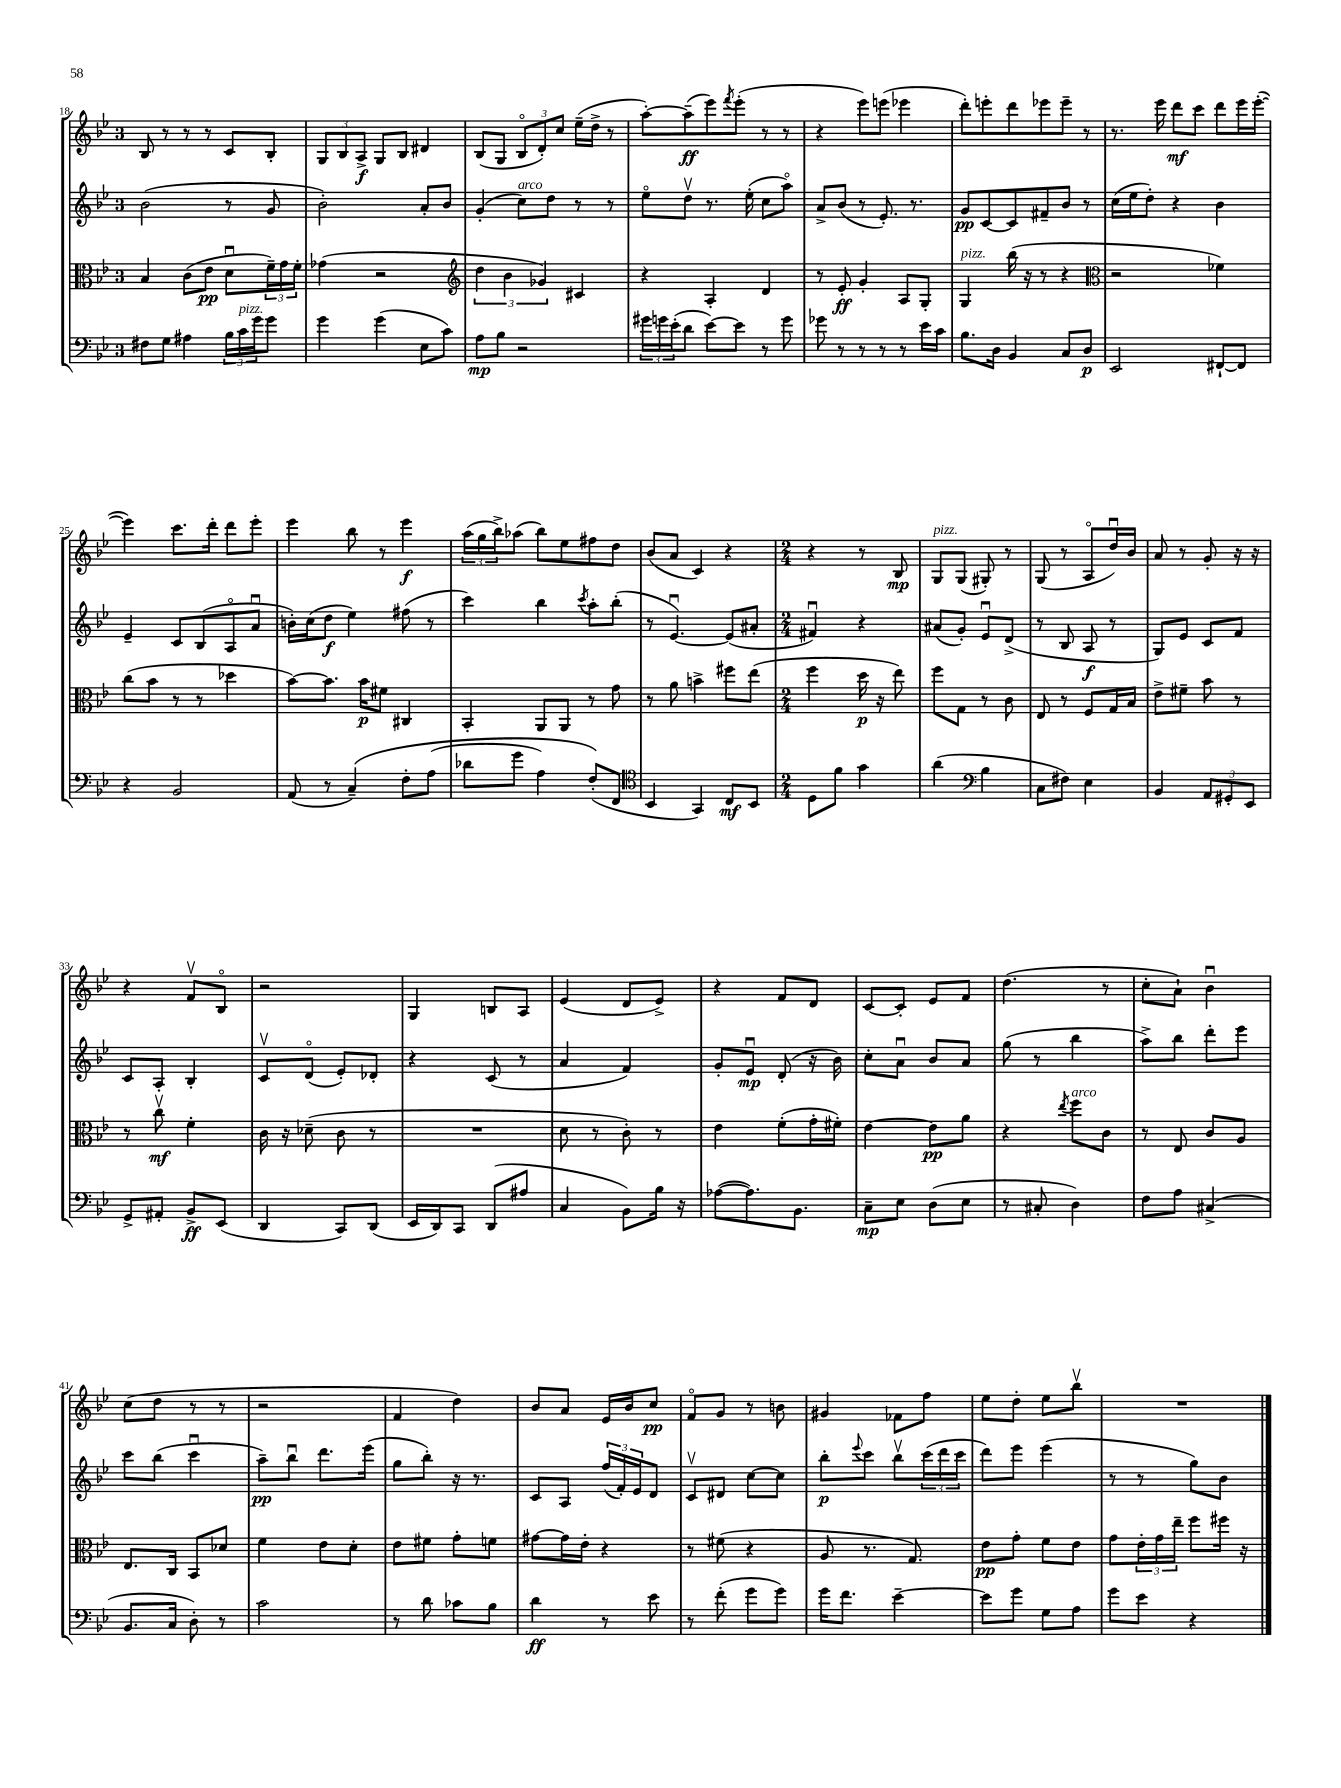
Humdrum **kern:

**kern	**kern	**kern	**kern
*staff4	*staff3	*staff2	*staff1
*clefF4	*clefC3	*clefG2	*clefG2
*k[b-e-]	*k[b-e-]	*k[b-e-]	*k[b-e-]
*M3/4	*M3/4	*M3/4	*M3/4
8F#\L	4B-/	(2b-\	8B-/
8G\J	.	.	8r
4A#\	(8c\L	.	8r
.	8e-\J	.	8r
24B-\LL	8du\L	8r	8c/L
24c\	.	.	.
24g\J	.	.	.
8g\J	24f~\L)	8g/	8B-'/J
.	24g\	.	.
.	24f'\JJ	.	.
=	=	=	=
4g\	(4g-\	2b-'\)	12G/L
.	.	.	12B-/
.	.	.	12A^/J
(4g\	2r	.	8G/L
.	.	.	8B-/J
8E-\L	.	8a'/L	4d#/
8c\J)	.	8b-/J	.
=	=	=	=
*	*clefG2	*	*
8A\L	6dd\	(4g'/	(8B-/L
8B-\J	.	.	8G/J
.	6b-\	.	.
2r	.	8cc\L)	12B-o/L
.	6g-/)	.	12d'/)
.	.	8dd\J	.
.	.	.	12cc/J
.	4c#/	8r	(16ee-~\LL
.	.	.	16dd^\JJ
.	.	8r	8r
=	=	=	=
24g#\LL	4r	8ee-o\L	[8aa'\L)
24g\	.	.	.
(24e-'\J	.	.	.
8d\J	.	8ddv\J	(8aa~\]
[8e-\L)	4A'/	8.r	8eee-\)
.	.	.	8qfff/
8e-\]J	.	.	(8eee-'\J
.	.	(16ee-'\	.
8r	4d/	8cc\L	8r
8g\	.	8aao\J)	8r
=	=	=	=
8g-\	8r	8a^/L	4r
8r	8e-'/	(8b-/J	.
8r	4g'/	8r	8eee-\L)
8r	.	8.e-'/)	(8eee\J
8r	8A/L	.	4eee-\
.	.	8.r	.
16e-\LL	8G'/J	.	.
16c\JJ	.	.	.
=	=	=	=
8.B-\L	4G/	8g/L	8ddd'\L)
.	.	[8c/	8eee'\
16D\Jk	.	.	.
4BB-/	(16bb-\	8c/]	8ddd\
.	16r	.	.
.	8r	8f#~/	8eee-\
8C/L	4r	8b-/J	8eee-~\J
8D/J	.	8r	8r
=	=	=	=
*	*clefC3	*	*
2EE-/	2r	(16cc\LL	8.r
.	.	16ee-\J	.
.	.	8dd'\J)	.
.	.	.	16eee-\
.	.	4r	8ddd\L
.	.	.	8ccc\J
[8FF#`/L	4f-\)	4b-\	8ddd\L
8FF#/]J	.	.	16eee-\L
.	.	.	([16eee-'\JJ
=	=	=	=
4r	(8cc\L	4e-~/	4eee-\])
.	8b-\J	.	.
2BB-/	8r	8c/L	8.ccc\L
.	8r	(8B-/	.
.	.	.	16ddd'\Jk
.	4dd-\	8Ao/	8ddd\L
.	.	8au/J	8eee-'\J
=	=	=	=
(8AA/	[8b-\L)	16b'\LL)	4eee-\
.	.	(16cc\J	.
8r	8.b-\]J	8dd\J	.
&(4C~/)	.	4ee-\)	8bb-\
.	16b-\LK	.	.
.	8f#\J	.	8r
8F'\L	4C#/	(8ff#\	4eee-\
(8A\J	.	8r	.
=	=	=	=
8d-\L	4BB-'/	4ccc\)	(24aa\LL
.	.	.	24gg\
.	.	.	24bb-^\J)
8g\J	.	.	(8aa-\J
4A\)	8AA/L	4bb-\	8bb-\L)
.	8AA/J	.	8ee-\
.	.	8qccc/	.
(8F'/L&)	8r	8aa'\L	8ff#\
8FF/J	8g\	(8bb-'\J	8dd\J
=	=	=	=
*clefC4	*	*	*
4BB-/	8r	8r	(8b-/L
.	8a\	[4.e-u/)	8a/J
4GG/)	4b^\	.	4c/)
8C/L	8ff#\L	(8e-/]L	4r
8BB-/J	(8ee-\J	8a#'/J	.
=	=	=	=
*M2/4	*M2/4	*M2/4	*M2/4
8D\L	4ff\	4f#u/)	4r
8f\J	.	.	.
4g\	16dd\	4r	8r
.	16r	.	.
.	8ee-\)	.	8B-/
=	=	=	=
(4a\	8ff\L	(8a#/L	8G/L
.	8G\J	8g'/J)	(8G/J
*clefF4	*	*	*
4B-\	8r	8e-u/L	8G#'/)
.	8c\	(8d^/J	8r
=	=	=	=
8C\L	8E-/	8r	(8G/
8F#\J)	8r	8B-/	8r
4E-\	8F/L	8A/	8Ao/L
.	16G/L	8r	16ddu/L)
.	16B-/JJ	.	16b-/JJ
=	=	=	=
4BB-/	8e-^\L	8G/L)	8a/
.	8f#~\J	8e-/J	8r
12AA/L	8b-\	8c/L	8g'/
12GG#'/	.	.	.
.	8r	8f/J	16r
12EE-/J	.	.	.
.	.	.	16r
=	=	=	=
8GG^/L	8r	8c/L	4r
8AA#'/J	8ccv\	8A'/J	.
8BB-^/L	4f'\	4B-'/	8fv/L
(8EE-/J	.	.	8B-o/J
=	=	=	=
4DD/	16c\	8cv/L	2r
.	16r	.	.
.	(8d-~\	(8do/J	.
8CC/L)	8c\	8e-'/L)	.
(8DD/J	8r	8d-'/J	.
=	=	=	=
16EE-/LL	2r	4r	4G/
16DD/J)	.	.	.
8CC/J	.	.	.
(8DD/L	.	(8c/	8B/L
8A#/J	.	8r	8A/J
=	=	=	=
4C/	8d\	4a/	(4e-/
.	8r	.	.
8BB-\L)	8c'\)	4f/)	8d/L
16B-\Jk	8r	.	8e-^/J)
16r	.	.	.
=	=	=	=
([8A-\L	4e-\	8g'/L	4r
8.A-\])	.	8e-u/J	.
.	(8f'\L	(8d'/	8f/L
8.BB-\J	.	.	.
.	16g'\L	16r	8d/J
.	16f#'\JJ)	16b-\)	.
=	=	=	=
8C~\L	[4e-\	8cc'\L	[8c/L
8E-\J	.	8au\J	8c'/]J
(8D\L	8e-\]L	8b-/L	8e-/L
8E-\J	8a\J	8a/J	8f/J
=	=	=	=
8r	4r	(8gg\	(4.dd\
8C#'/	.	8r	.
.	8qee-/	.	.
4D\)	8ff\L	4bb-\	.
.	8c\J	.	8r
=	=	=	=
8F\L	8r	8aa^\L)	8cc'\L
8A\J	8E-/	8bb-\J	8a`\J)
(4C#^/	8c/L	8ddd'\L	4b-u\
.	8A/J	8eee-\J	.
=	=	=	=
8.BB-/L	8.E-/L	8ccc\L	(8cc\L
.	.	(8bb-\J	8dd\J
16C/Jk	16C/Jk	.	.
8D'\)	8BB-/L	4cccu\	8r
8r	8d-/J	.	8r
=	=	=	=
2c\	4f\	8aa~\L)	2r
.	.	8bb-u\J	.
.	8e-\L	8.ddd\L	.
.	8d'\J	.	.
.	.	(16eee-\Jk	.
=	=	=	=
8r	8e-\L	8gg\L	4f/
8d\	8f#\J	8bb-'\J)	.
8c-\L	8g'\L	16r	4dd\)
.	.	8.r	.
8B-\J	8f\J	.	.
=	=	=	=
4d\	[8g#\L	8c/L	8b-/L
.	16g#\]L	8A/J	8a/J
.	16e-'\JJ	.	.
8r	4r	(24ff/LL	16e-/LL
.	.	24f'/)	.
.	.	.	16b-/J
.	.	24e-/J	.
8e-\	.	8d/J	8cc/J
=	=	=	=
8r	8r	8cv/L	8fo/L
(8f'\	(8f#\	8d#/J	8g/J
8g\L	4r	[8cc\L	8r
8g\J)	.	8cc\]J	8b\
=	=	=	=
16g\LK	8A/	8bb-'\L	4g#/
8.f\J	.	.	.
.	.	8qqeee-/	.
.	8.r	8ccc\J	.
[4e-~\	.	8bb-v\L	8f-\L
.	8.G/)	.	.
.	.	(24ccc\L	8ff\J
.	.	24ddd\	.
.	.	24ccc\JJ	.
=	=	=	=
8e-\]L	8e-\L	8ddd\L)	8ee-\L
8g\J	8g'\J	8eee-\J	8dd'\J
8G\L	8f\L	(4eee-\	8ee-\L
8A\J	8e-\J	.	8bb-v\J
=	=	=	=
8g\L	8g\L	8r	2r
8e-\J	24e-'\L	8r	.
.	24g\	.	.
.	24ee-~\JJ	.	.
4r	8ff\L	8gg\L)	.
.	16ff#\Jk	8b-\J	.
.	16r	.	.
==	==	==	==
*-	*-	*-	*-
